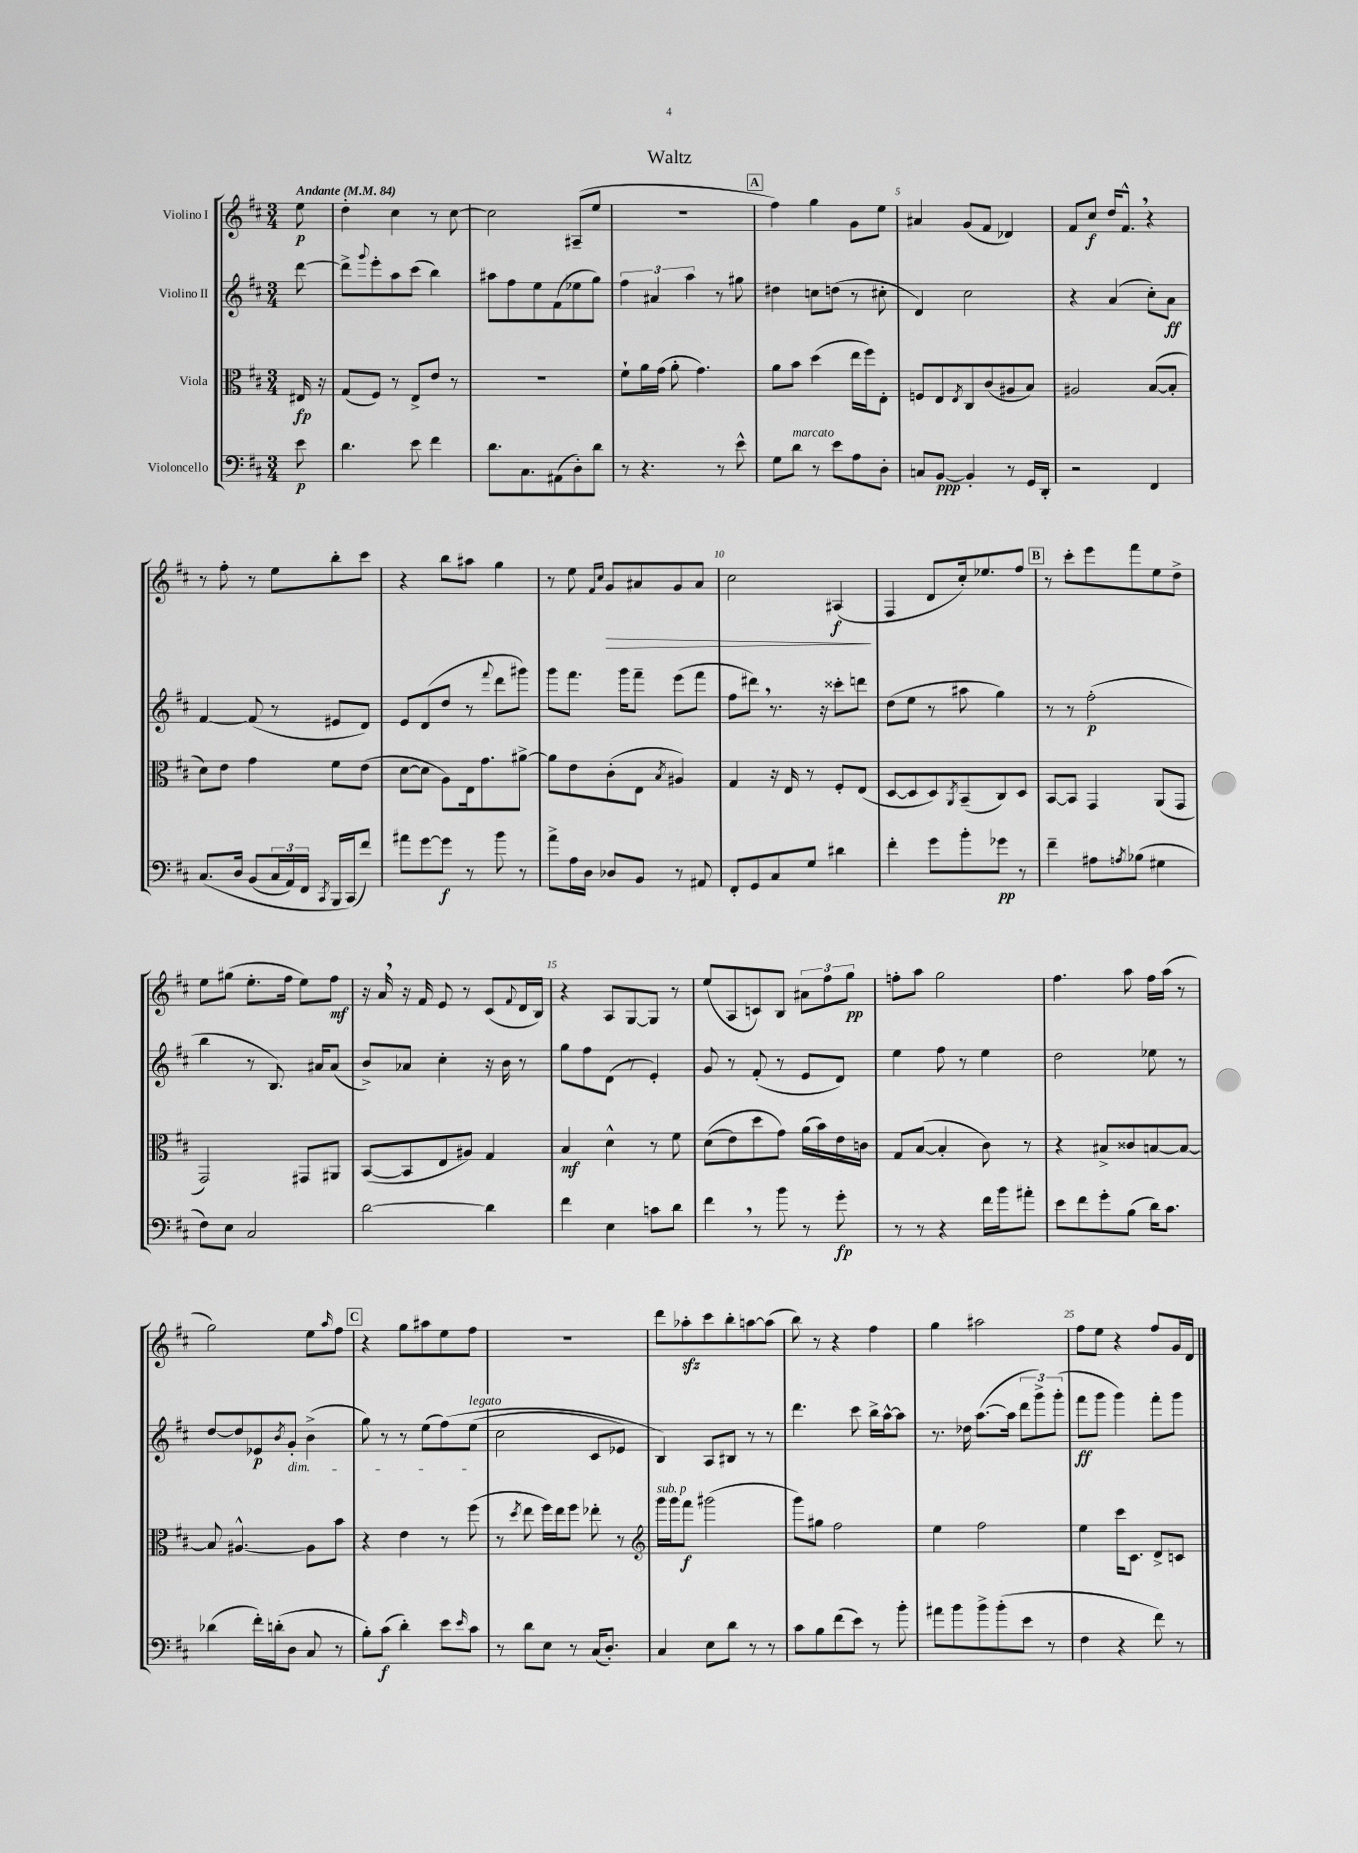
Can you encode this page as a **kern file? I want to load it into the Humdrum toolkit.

**kern	**dynam	**kern	**dynam	**kern	**dynam	**kern	**dynam
*part4	*part4	*part3	*part3	*part2	*part2	*part1	*part1
*staff4	*staff4	*staff3	*staff3	*staff2	*staff2	*staff1	*staff1
*I"Violoncello	*	*I"Viola	*	*I"Violino II	*	*I"Violino I	*
*clefF4	*	*clefC3	*	*clefG2	*	*clefG2	*
*k[f#c#]	*	*k[f#c#]	*	*k[f#c#]	*	*k[f#c#]	*
*M3/4	*	*M3/4	*	*M3/4	*	*M3/4	*
*MM84	*	*MM84	*	*MM84	*	*MM84	*
=	=	=	=	=	=	=	=
!	!	!	!	!	!	!LO:TX:a:B:t=Andante	!
8e\	p	16E#X/	fp	[8ddd\	.	8ee\	p
.	.	16r	.	.	.	.	.
=1	=1	=1	=1	=1	=1	=1	=1
4.d\	.	(8G/L	.	8ddd^\L]	.	4dd'\	.
.	.	.	.	8qqggg/	.	.	.
.	.	8F#/J)	.	8eee'\	.	.	.
.	.	8r	.	8aa\	.	4cc#\	.
8e\	.	8E^/L	.	(8ccc#\J	.	.	.
4f#\	.	8e/J	.	4bb\)	.	8r	.
.	.	8r	.	.	.	[8cc#\	.
=2	=2	=2	=2	=2	=2	=2	=2
8.d\L	.	2.r	.	8aa#X\L	.	2cc#\]	.
.	.	.	.	8ff#\	.	.	.
8.C#\	.	.	.	.	.	.	.
.	.	.	.	8ee\	.	.	.
(8AA#X\	.	.	.	(8f#\	.	.	.
8D'\)	.	.	.	8ee-X\	.	(8A#X~/L	.
8d\J	.	.	.	8gg\J)	.	8ee/J	.
=3	=3	=3	=3	=3	=3	=3	=3
8r	.	8f#`\L	.	6ff#\	.	2.r	.
4.r	.	16a\L	.	.	.	.	.
.	.	.	.	6a#X/	.	.	.
.	.	(16g\JJ	.	.	.	.	.
.	.	8a'\	.	.	.	.	.
.	.	.	.	6aa\	.	.	.
.	.	4.g\)	.	.	.	.	.
8r	.	.	.	8r	.	.	.
8e^^\	.	.	.	8gg#X\	.	.	.
!!LO:REH:place=s1:t=A
=4	=4	=4	=4	=4	=4	=4	=4
8G\L	.	8a\L	.	4dd#X\	.	4ff#\)	.
!LO:TX:a:i:t=marcato	!	!	!	!	!	!	!
8d\J	.	8b\J	.	.	.	.	.
8r	.	(4dd\	.	8ccn\L	.	4gg\	.
8e\L	.	.	.	(8ddn\J	.	.	.
8A\	.	16ee\LL	.	8r	.	8g\L	.
.	.	16ff#\J)	.	.	.	.	.
8D'\J	.	8E'\J	.	8cc#X'\	.	8ee\J	.
=5	=5	=5	=5	=5	=5	=5	=5
8Cn/L	.	8Fn/L	.	4d/)	.	4a#X/	.
[8BB/J	ppp	8E/	.	.	.	.	.
.	.	8qE/	.	.	.	.	.
4BB'/]	.	8C#/	.	2cc#\	.	(8g/L	.
.	.	(8c#/	.	.	.	8f#/J	.
8r	.	8A#X/	.	.	.	4d-X/)	.
16GG/LL	.	8B/J)	.	.	.	.	.
16DD'/JJ	.	.	.	.	.	.	.
=6	=6	=6	=6	=6	=6	=6	=6
2r	.	2A#X/	.	4r	.	8f#/L	.
.	.	.	.	.	.	8cc#/J	f
.	.	.	.	(4a/	.	16dd/KL	.
.	.	.	.	.	.	8.f#^^,/J	.
4FF#/	.	([8B/L	.	8cc#'\L)	.	4r	.
.	.	8B'/J]	.	8a\J	ff	.	.
!!LO:LB:g=z
=7	=7	=7	=7	=7	=7	=7	=7
(8.C#/L	.	8d\L)	.	[4f#/	.	8r	.
.	.	8e\J	.	.	.	8ff#'\	.
16D/Jk	.	.	.	.	.	.	.
(8BB/L	.	4g\	.	(8f#/]	.	8r	.
24C#/L	.	.	.	8r	.	8ee\L	.
24AA/)	.	.	.	.	.	.	.
24FF#/JJ	.	.	.	.	.	.	.
8qCC#/	.	.	.	.	.	.	.
16BBB/LL	.	8f#\L	.	8e#X/L	.	8bb'\	.
(16CC#/J)	.	.	.	.	.	.	.
8f#/J)	.	(8e\J	.	8d/J)	.	8ccc#\J	.
=8	=8	=8	=8	=8	=8	=8	=8
8a#X\L	.	[8d\L	.	8e/L	.	4r	.
[8g\	.	8d\J]	.	(8d/	.	.	.
8g\J]	f	8A\L)	.	8dd/J	.	8bb\L	.
8r	.	16E\k	.	8r	.	8aa#X\J	.
.	.	8.g\	.	.	.	.	.
.	.	.	.	8qqfff#/	.	.	.
8b\	.	.	.	8ddd\L	.	4gg\	.
8r	.	[8a#X^\J	.	8ggg#X\J)	.	.	.
=9	=9	=9	=9	=9	=9	=9	=9
8a^\L	.	8a#\L]	.	8ggg\L	.	8r	.
16A\L	.	8e\	.	8.fff#\J	.	8ee\	.
16D\JJ	.	.	.	.	.	.	.
.	.	.	.	.	.	16qqf#/LL	.
.	.	.	.	.	.	16qqcc#/JJ	.
!	!	!	!	!	!	!	!LO:HP:b
8D-X/L	.	(8c#'\	.	.	.	8g/L	>
.	.	.	.	16ggg\KL	.	.	.
8BB/J	.	8E\J	.	8fff#~\J	.	8a#X/	.
.	.	8qB/	.	.	.	.	.
8r	.	4A#X/)	.	(8eee\L	.	8g/	.
8AA#X/	.	.	.	8fff#\J	.	8a#/J	.
=10	=10	=10	=10	=10	=10	=10	=10
8FF#'/L	.	4G/	.	8ff#\L	.	2cc#\	.
8GG/	.	.	.	8ddd#X,\J)	.	.	.
8C#/	.	16r	.	8.r	.	.	.
.	.	16E/	.	.	.	.	.
8G/J	.	8r	.	.	.	.	.
.	.	.	.	16r	.	.	.
4d#X\	.	8F#'/L	.	8ccc##X'\L	.	(4A#X/	f
.	.	(8E/J	.	8dddn\J	.	.	.
.	.	.	.	.	.	.	]
=11	=11	=11	=11	=11	=11	=11	=11
4f#'\	.	[8D/L	.	(8dd\L	.	4F#/	.
.	.	8D/]	.	8ee\J	.	.	.
8g\L	.	8D/)	.	8r	.	8d/L	.
.	.	8qAA/	.	.	.	.	.
8b'\	.	(8BB~/	.	8aa#X\	.	16cc#'/k)	.
.	.	.	.	.	.	8.ee-X/	.
8g-X\J	pp	8C#/)	.	4gg\)	.	.	.
8r	.	8D/J	.	.	.	8ff#/J	.
!!LO:REH:place=s1:t=B
=12	=12	=12	=12	=12	=12	=12	=12
4f#~\	.	[8BB/L	.	8r	.	8r	.
.	.	8BB/J]	.	8r	.	8ccc#'\L	.
8A#X\L	.	4GG/	.	(2ff#'\	p	8eee\	.
8qAn/	.	.	.	.	.	.	.
(8B-X\J	.	.	.	.	.	8fff#\	.
4G#X\	.	(8AA/L	.	.	.	8ee\	.
.	.	8GG/J	.	.	.	8dd^\J	.
!!LO:LB:g=z
=13	=13	=13	=13	=13	=13	=13	=13
8F#\L)	.	2GG/)	.	4bb\	.	8ee\L	.
8E\J	.	.	.	.	.	(8gg#X\J	.
2C#/	.	.	.	8r	.	8.ee'\L	.
.	.	.	.	8.B/)	.	.	.
.	.	.	.	.	.	16ff#\Jk	.
.	.	8GG#X/L	.	.	.	8ee\L)	.
.	.	.	.	16a#X/KL	.	.	.
.	.	8AA#X/J	.	(8a#/J	.	8ff#\J	mf
=14	=14	=14	=14	=14	=14	=14	=14
[2d\	.	([8BB/L	.	8b^/L)	.	16r	.
.	.	.	.	.	.	16a,/	.
.	.	8BB/]	.	8a-X/J	.	16r	.
.	.	.	.	.	.	16f#/	.
.	.	8E/	.	4cc#'\	.	8e/	.
.	.	8A#X/J)	.	.	.	8r	.
4d\]	.	4G/	.	16r	.	(8c#/L	.
.	.	.	.	16b\	.	.	.
.	.	.	.	.	.	8qqf#/	.
.	.	.	.	8r	.	16d/L	.
.	.	.	.	.	.	16B/JJ)	.
=15	=15	=15	=15	=15	=15	=15	=15
4f#\	.	4B/	mf	8gg\L	.	4r	.
.	.	.	.	8ff#\	.	.	.
4E\	.	4d^^\	.	(8d\J	.	8A/L	.
.	.	.	.	8r	.	[8G/	.
8cn\L	.	8r	.	4e'/)	.	8G/J]	.
8d\J	.	8f#\	.	.	.	8r	.
=16	=16	=16	=16	=16	=16	=16	=16
4f#,\	.	((8d\L	.	8g/	.	(8ee/L	.
.	.	8e\)	.	8r	.	8A/	.
8r	.	8dd\	.	(8f#'/	.	8cn/)	.
8b\	.	8g\J)	.	8r	.	8B/J	.
8r	.	(16a\LL	.	8e/L	.	12a#X\L	.
.	.	16b\)	.	.	.	.	.
.	.	.	.	.	.	12ff#\	.
8g'\	fp	16e\	.	8d/J)	.	.	.
.	.	.	.	.	.	12gg\J	pp
.	.	16cn\JJ	.	.	.	.	.
=17	=17	=17	=17	=17	=17	=17	=17
8r	.	8G/L	.	4ee\	.	8ffn'\L	.
8r	.	([8B/J	.	.	.	8aa\J	.
4r	.	4B'/]	.	8ff#\	.	2gg\	.
.	.	.	.	8r	.	.	.
16f#\LL	.	8c#\)	.	4ee\	.	.	.
16b\J	.	.	.	.	.	.	.
8a#X'\J	.	8r	.	.	.	.	.
=18	=18	=18	=18	=18	=18	=18	=18
8e\L	.	4r	.	2dd\	.	4.ff#\	.
8f#\	.	.	.	.	.	.	.
8g'\	.	8B#X^/L	.	.	.	.	.
(8B\J	.	8c##X/	.	.	.	8aa\	.
16d\KL)	.	[8Bn/	.	8ee-X\	.	16ff#\LL	.
8.c#\J	.	.	.	.	.	(16aa\JJ	.
.	.	8B/J_	.	8r	.	8r	.
!!LO:LB:g=z
=19	=19	=19	=19	=19	=19	=19	=19
(4d-X\	.	8B/]	.	[8dd/L	.	2gg\)	.
.	.	[4.A#X^^/	.	8dd/]	.	.	.
16f#'\LL)	.	.	.	8e-X/	p	.	.
(16dn'\J	.	.	.	.	.	.	.
.	.	.	.	8qb/	.	.	.
!	!	!	!	!LO:TX:b:i:t=dim.	!	!	!
8D\J	.	.	.	8g'/J	.	.	.
8C#/	.	8A#\L]	.	(4b^\	.	8ee\L	.
.	.	.	.	.	.	16qqaa/	.
8r	.	8b\J	.	.	.	8ff#\J	.
!!LO:REH:place=s1:t=C
=20	=20	=20	=20	=20	=20	=20	=20
8B'\L)	.	4r	.	8gg\)	.	4r	.
(8c#\J	f	.	.	8r	.	.	.
4d'\)	.	4e\	.	8r	.	8gg\L	.
.	.	.	.	(8ee\L	.	8aa#X\	.
8e\L	.	8r	.	(8ff#\)	.	8ee\	.
16qqe/	.	.	.	.	.	.	.
!	!	!	!	!LO:TX:a:i:t=legato	!	!	!
8c#\J	.	(8ff#\	.	(8ee\J	.	8ff#\J	.
=21	=21	=21	=21	=21	=21	=21	=21
8r	.	8r	.	2cc#\	.	2.r	.
.	.	8qdd/	.	.	.	.	.
8d\L	.	8ee\	.	.	.	.	.
8E\J	.	16ff#\LL)	.	.	.	.	.
.	.	16ee\J	.	.	.	.	.
8r	.	8ff#\J	.	.	.	.	.
(16C#/KL	.	8ee-X'\	.	8c#/L	.	.	.
8.D'/J)	.	.	.	.	.	.	.
.	.	8r	.	8e-X/J)	.	.	.
=22	=22	=22	=22	=22	=22	=22	=22
*	*	*clefG2	*	*	*	*	*
!	!	!LO:TX:a:i:t=sub. p	!	!	!	!	!
4C#/	.	16ggg\LL	.	4B/)	.	8ddd\L	.
.	.	16ggg\J	.	.	.	.	.
.	.	8fff#\J	f	.	.	8aa-Xzz'\	.
8E\L	.	(2ggg#X\	.	8A/L	.	8ccc#\	.
8d\J	.	.	.	8B#X/J	.	8bb'\	.
8r	.	.	.	8r	.	[8aan\	.
8r	.	.	.	8r	.	(8aa\J]	.
=23	=23	=23	=23	=23	=23	=23	=23
8c#\L	.	8ggg\L)	.	4.ddd\	.	8bb\)	.
8B\	.	8gg#X\J	.	.	.	8r	.
(8f#\	.	2ff#\	.	.	.	4r	.
8e\J)	.	.	.	8ccc#\	.	.	.
8r	.	.	.	16bb^\LL	.	4ff#\	.
.	.	.	.	[16aa^^\J	.	.	.
8b'\	.	.	.	8aa\J]	.	.	.
=24	=24	=24	=24	=24	=24	=24	=24
8a#X\L	.	4ee\	.	8.r	.	4gg\	.
8b\	.	.	.	.	.	.	.
.	.	.	.	16dd-X\	.	.	.
8b^\	.	2ff#\	.	([8.aa\L	.	2aa#X\	.
(8b'\	.	.	.	.	.	.	.
.	.	.	.	16aa\Jk]	.	.	.
8e\J	.	.	.	12ddd\L	.	.	.
.	.	.	.	12ggg^\)	.	.	.
8r	.	.	.	.	.	.	.
.	.	.	.	(12ggg'\J	.	.	.
=25	=25	=25	=25	=25	=25	=25	=25
4F#\	.	4ee\	.	8fff#\L	ff	8ff#\L	.
.	.	.	.	8ggg\J	.	8ee\J	.
4r	.	16ccc#\KL	.	4ggg\)	.	4r	.
.	.	8.c#\J	.	.	.	.	.
8f#\)	.	8d^/L	.	8fff#'\L	.	8ff#/L	.
8r	.	8cn/J	.	8ggg\J	.	16g/L	.
.	.	.	.	.	.	16d/JJ	.
==	==	==	==	==	==	==	==
*-	*-	*-	*-	*-	*-	*-	*-
